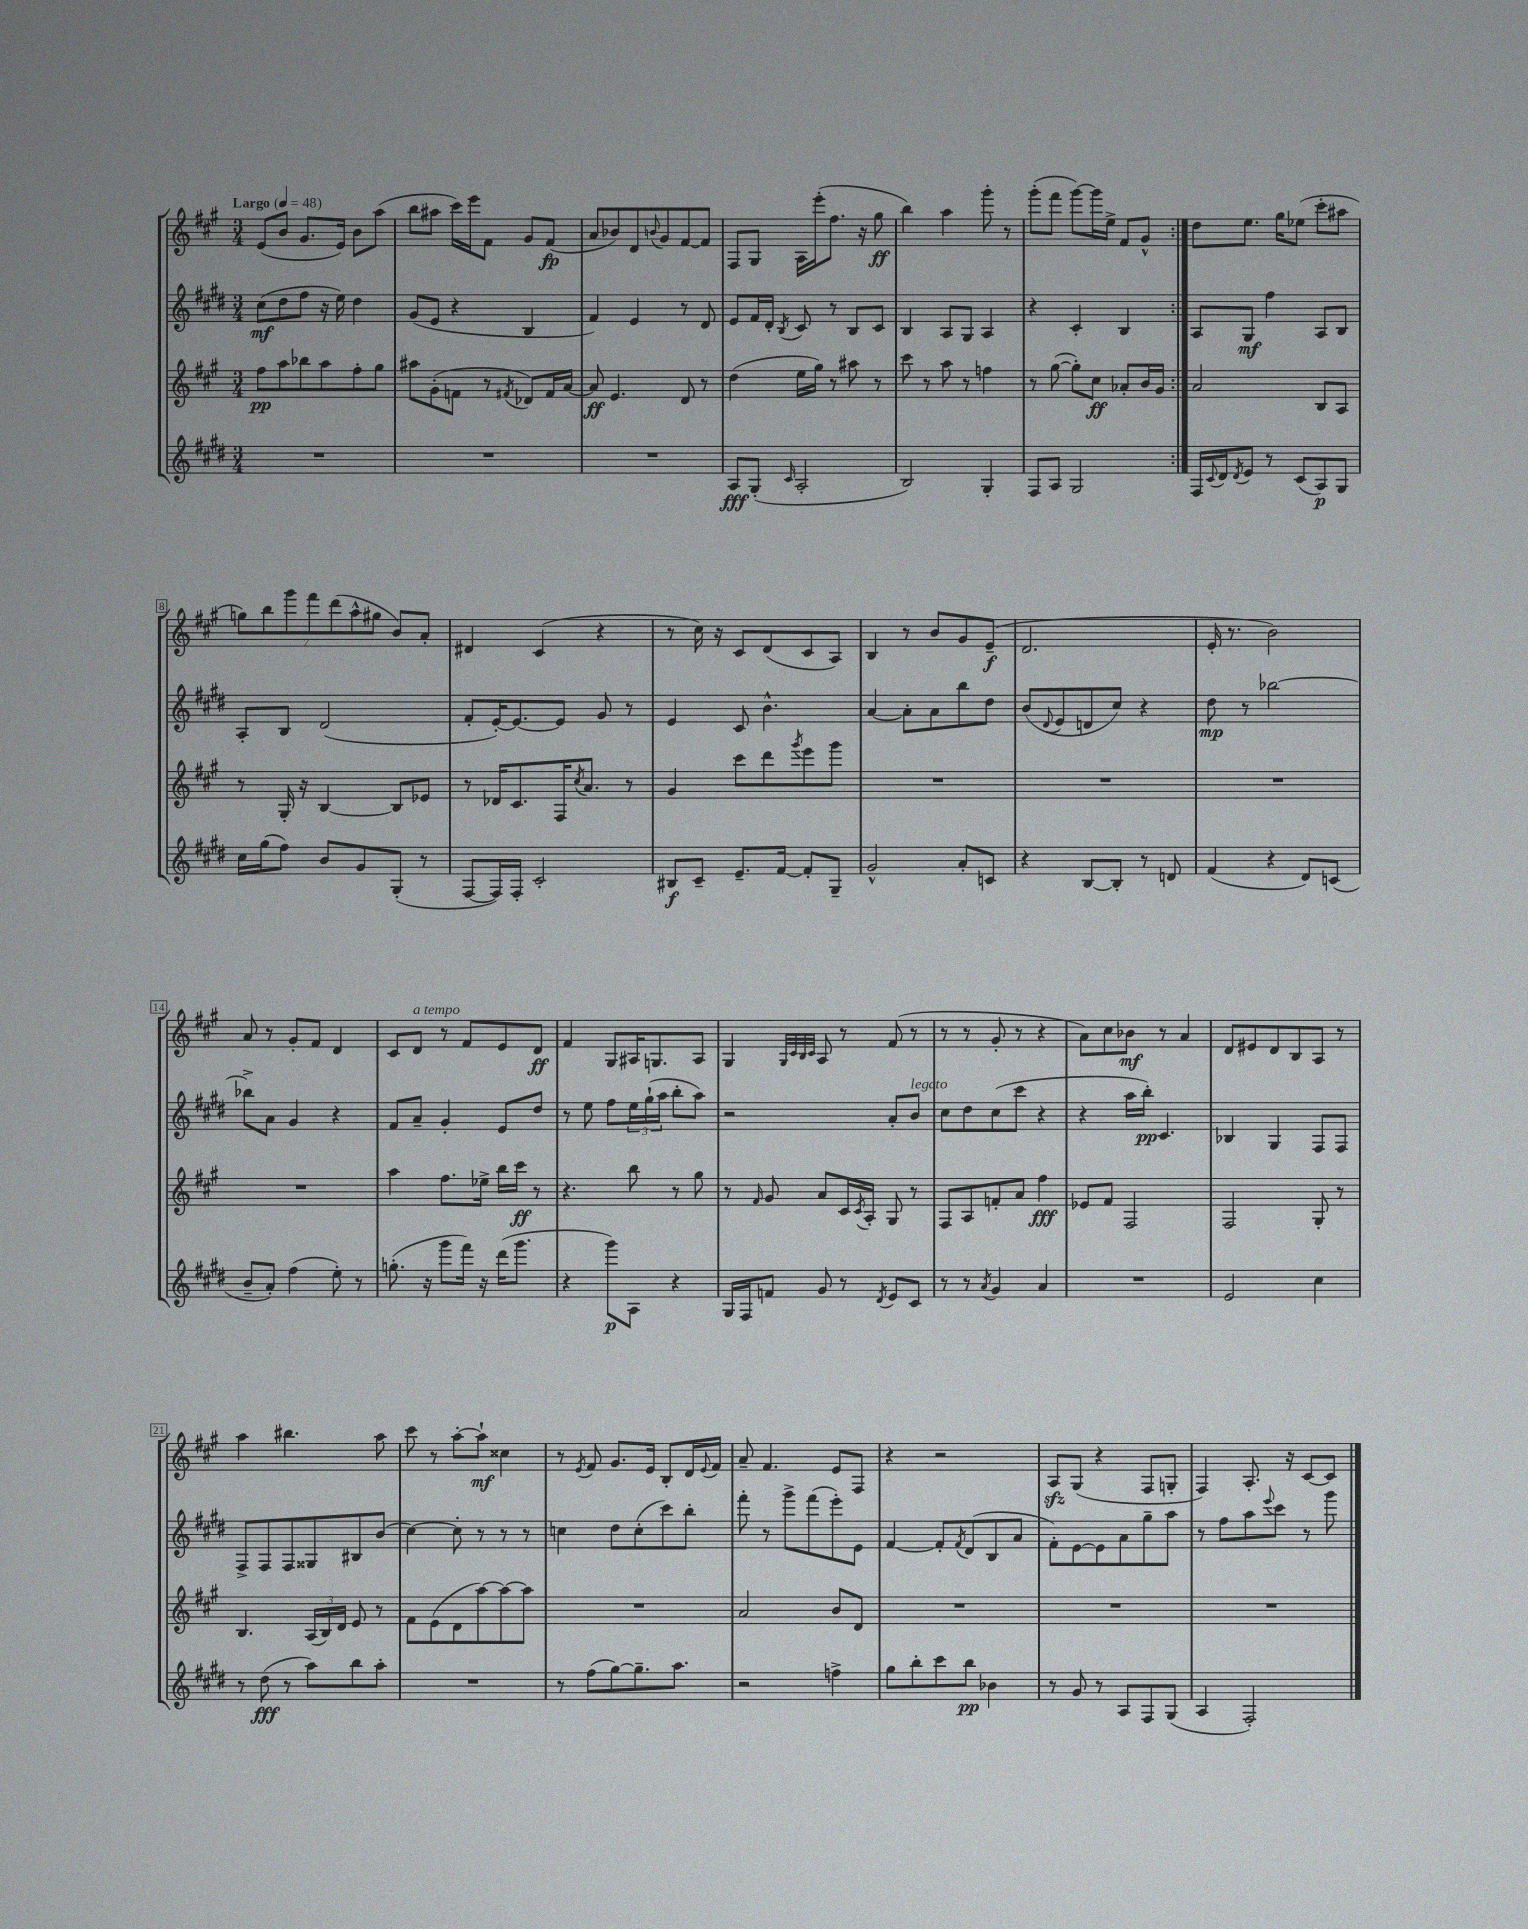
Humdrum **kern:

**kern	**kern	**kern	**kern
*staff4	*staff3	*staff2	*staff1
*clefG2	*clefG2	*clefG2	*clefG2
*k[f#c#g#d#]	*k[f#c#g#]	*k[f#c#g#d#]	*k[f#c#g#]
*M3/4	*M3/4	*M3/4	*M3/4
*MM48	*MM48	*MM48	*MM48
2.r	8ff#	(8cc#	(8e
.	8aa	8dd#	8b
.	8bb-	8ff#	8.g#
.	8aa	16r	.
.	.	16ee)	16e)
.	8ff#'	4dd#	8b
.	8gg#	.	(8aa
=	=	=	=
2.r	8aa#	(8g#	8bb
.	(8g#'	8e	8aa#
.	8f	4r	16ccc#)
.	.	.	16eee
.	8r	.	8f#
.	8qf#	.	.
.	8d-)	4B	8g#
.	16f#	.	(8f#
.	[16a	.	.
=	=	=	=
2.r	8a]	4f#)	8a
.	4.e	.	8b-)
.	.	4e	8d
.	.	.	8qqb
.	.	.	8g#
.	8d	8r	[8f#
.	8r	8d#	8f#]
=	=	=	=
8A	(4dd	8e	8F#
(8G#'	.	16f#	8G#
.	.	16d#'	.
16qqc#	.	8qB	.
2A'	16ee	8c#	16A
.	16gg#)	.	(16eee'
.	8r	8r	8.ff#
.	8aa#	8B	.
.	.	.	16r
.	8r	8c#	8gg#
=	=	=	=
2B)	8ccc#	4B	4bb)
.	8r	.	.
.	8aa	8A	4aa
.	8r	8G#	.
4G#'	4ff	4A	8ggg#'
.	.	.	8r
=	=	=	=
8F#	8r	4r	(8ggg#'
8A	([8gg#	.	8fff#
2G#	8gg#'])	4c#'	[8ggg#)
.	8cc#	.	16ggg#]
.	.	.	16ee^
.	8a-'	4B	8f#
.	16b	.	8g#^^
.	16g#	.	.
=:|!	=:|!	=:|!	=:|!
16F#	2a	8A	8dd
8qqc#	.	.	.
16d#	.	.	.
8qd#	.	.	.
8e	.	8G#	8.ee
8r	.	4ff#	.
.	.	.	16gg#
(8c#	.	.	(8ee-
8A)	8B	8A	8ccc#'
8G#	8A	8B	8aa#
=	=	=	=
16cc#	8r	8A'	14gg)
(16gg#	.	.	.
.	.	.	14bb
8ff#)	16G#'	8B	.
.	.	.	14ggg#
.	16r	.	.
.	.	.	14fff#
8b	[4B	(2d#	.
.	.	.	(14ddd
.	.	.	14aa^^
8g#	.	.	.
.	.	.	14gg#
(8G#'	8B]	.	8b)
8r	8e-	.	8a'
=	=	=	=
[8F#	8r	8f#'	4d#
16F#])	16d-	[16e')	.
16F#'	8.c#	8.e_	.
2c#'	.	.	(4c#
.	16F#	8e]	.
.	8qcc#	.	.
.	8.a	.	.
.	.	8g#	4r
.	8r	8r	.
=	=	=	=
8B#	4g#	4e	8r
8c#~	.	.	16cc#)
.	.	.	16r
8.e~	8ccc#	8c#	8c#
.	8ddd	4.b^^	(8d
[16f#	.	.	.
.	8qggg#	.	.
8f#']	8eee	.	8c#
8G#~	8ggg#	.	8A)
=	=	=	=
2g#^^	2.r	[4a	4B
.	.	8a']	8r
.	.	8a	8b
8a'	.	8bb	8g#
8c	.	8dd#	(8e~
=	=	=	=
4r	2.r	(8b	2.d
.	.	8qqd#	.
.	.	8e	.
[8B	.	8d	.
8B']	.	8cc#)	.
8r	.	4r	.
8d	.	.	.
=	=	=	=
(4f#	2.r	8dd#	16e'
.	.	.	8.r
.	.	8r	.
4r	.	[2bb-	2b)
8d#)	.	.	.
(8c	.	.	.
=	=	=	=
8b~	2.r	8bb-^]	8a
8a')	.	8a	8r
(4ff#	.	4g#	8g#'
.	.	.	8f#
8ee')	.	4r	4d
8r	.	.	.
=	=	=	=
(8.gg'	4aa	8f#	8c#
.	.	8a~	8d
16r	.	.	.
8ggg#	8.ff#	4g#'	8r
16fff#)	.	.	8f#
16r	16ee-^	.	.
(16ddd#	16bb	8e	8e
8.ggg#	16ccc#	.	.
.	8r	8dd#	8d
=	=	=	=
4r	4.r	8r	4f#
.	.	8ee	.
8ggg#)	.	8ff#	8G#
8A	8bb	24ee	16A#
.	.	(24gg#`	.
.	.	.	8.G
.	.	24aa	.
4r	8r	8bb'	.
.	8gg#	8aa)	8A#
=	=	=	=
16G#	8r	2r	4G#
16F#	.	.	.
.	16qqf#	.	.
8f	8g#	.	.
.	.	.	32qqG#
.	.	.	32qqc#
.	.	.	32qqB
.	.	.	32qqc#
8g#	8a	.	8A
8r	16c#	.	8r
.	8qc#	.	.
.	16A'	.	.
8qd#	.	.	.
8e	8G#	8a'	(8f#
8c#	8r	8b	8r
=	=	=	=
8r	8F#	8cc#	8r
8r	8A	8dd#	8r
8qa	.	.	.
4g#	8f'	(8cc#	8g#'
.	8a	8ccc#	8r
4a	4ff#	4r	4r
=	=	=	=
2.r	8e-	4r	8a)
.	8f#	.	8cc#
.	2F#	16aa	8b-
.	.	16bb')	.
.	.	4.c#	8r
.	.	.	4a
=	=	=	=
2e	2F#	4B-	8d
.	.	.	8e#
.	.	4G#	8d
.	.	.	8B
4cc#	8G#'	8F#	8A
.	8r	8F#	8r
=	=	=	=
8r	4.B	8F#^	4aa
(8dd#	.	8F#	.
8r	.	8F#	4.bb#
8aa)	(24A	8G##	.
.	24B)	.	.
.	24d	.	.
8bb	8e	8B#	.
8aa'	8r	(8b	8aa
=	=	=	=
2.r	8f#	[4cc#)	8ccc#
.	(8e	.	8r
.	8d	8cc#']	[8aa'
.	[8aa)	8r	8aa`]
.	8aa_	8r	4cc##
.	8aa]	8r	.
=	=	=	=
8r	2.r	4cc	8r
.	.	.	8qe
(8ff#	.	.	8f#
[8gg#)	.	8dd#	8.g#
8.gg#~]	.	(8cc'	.
.	.	.	16e
.	.	8ccc#)	8B'
8.aa	.	.	.
.	.	8bb'	16d
.	.	.	8qqe
.	.	.	16f#
=	=	=	=
2r	2a	8fff#'	8a~
.	.	8r	4.f#
.	.	8ggg#^	.
.	.	(8fff#	.
4ff^	8b	8eee')	8e
.	8d	8e	8F#
=	=	=	=
8gg#	2.r	[4f#	4r
8bb'	.	.	.
8ccc#	.	8f#']	2r
.	.	8qf#	.
8bb	.	(8d#	.
4b-	.	8B	.
.	.	8a	.
=	=	=	=
8r	2.r	8f#')	8A
8g#	.	[8e	(8G#
8r	.	8e]	4r
8A	.	8a	.
8F#	.	8gg#~	8F#
(8G#	.	8aa	8G'
=	=	=	=
4A	2.r	8r	4F#)
.	.	8ff#	.
2F#')	.	8aa	8.A'
.	.	8qqeee	.
.	.	8ccc#	.
.	.	.	16r
.	.	8r	[8c#
.	.	8ggg#	8c#]
==	==	==	==
*-	*-	*-	*-
